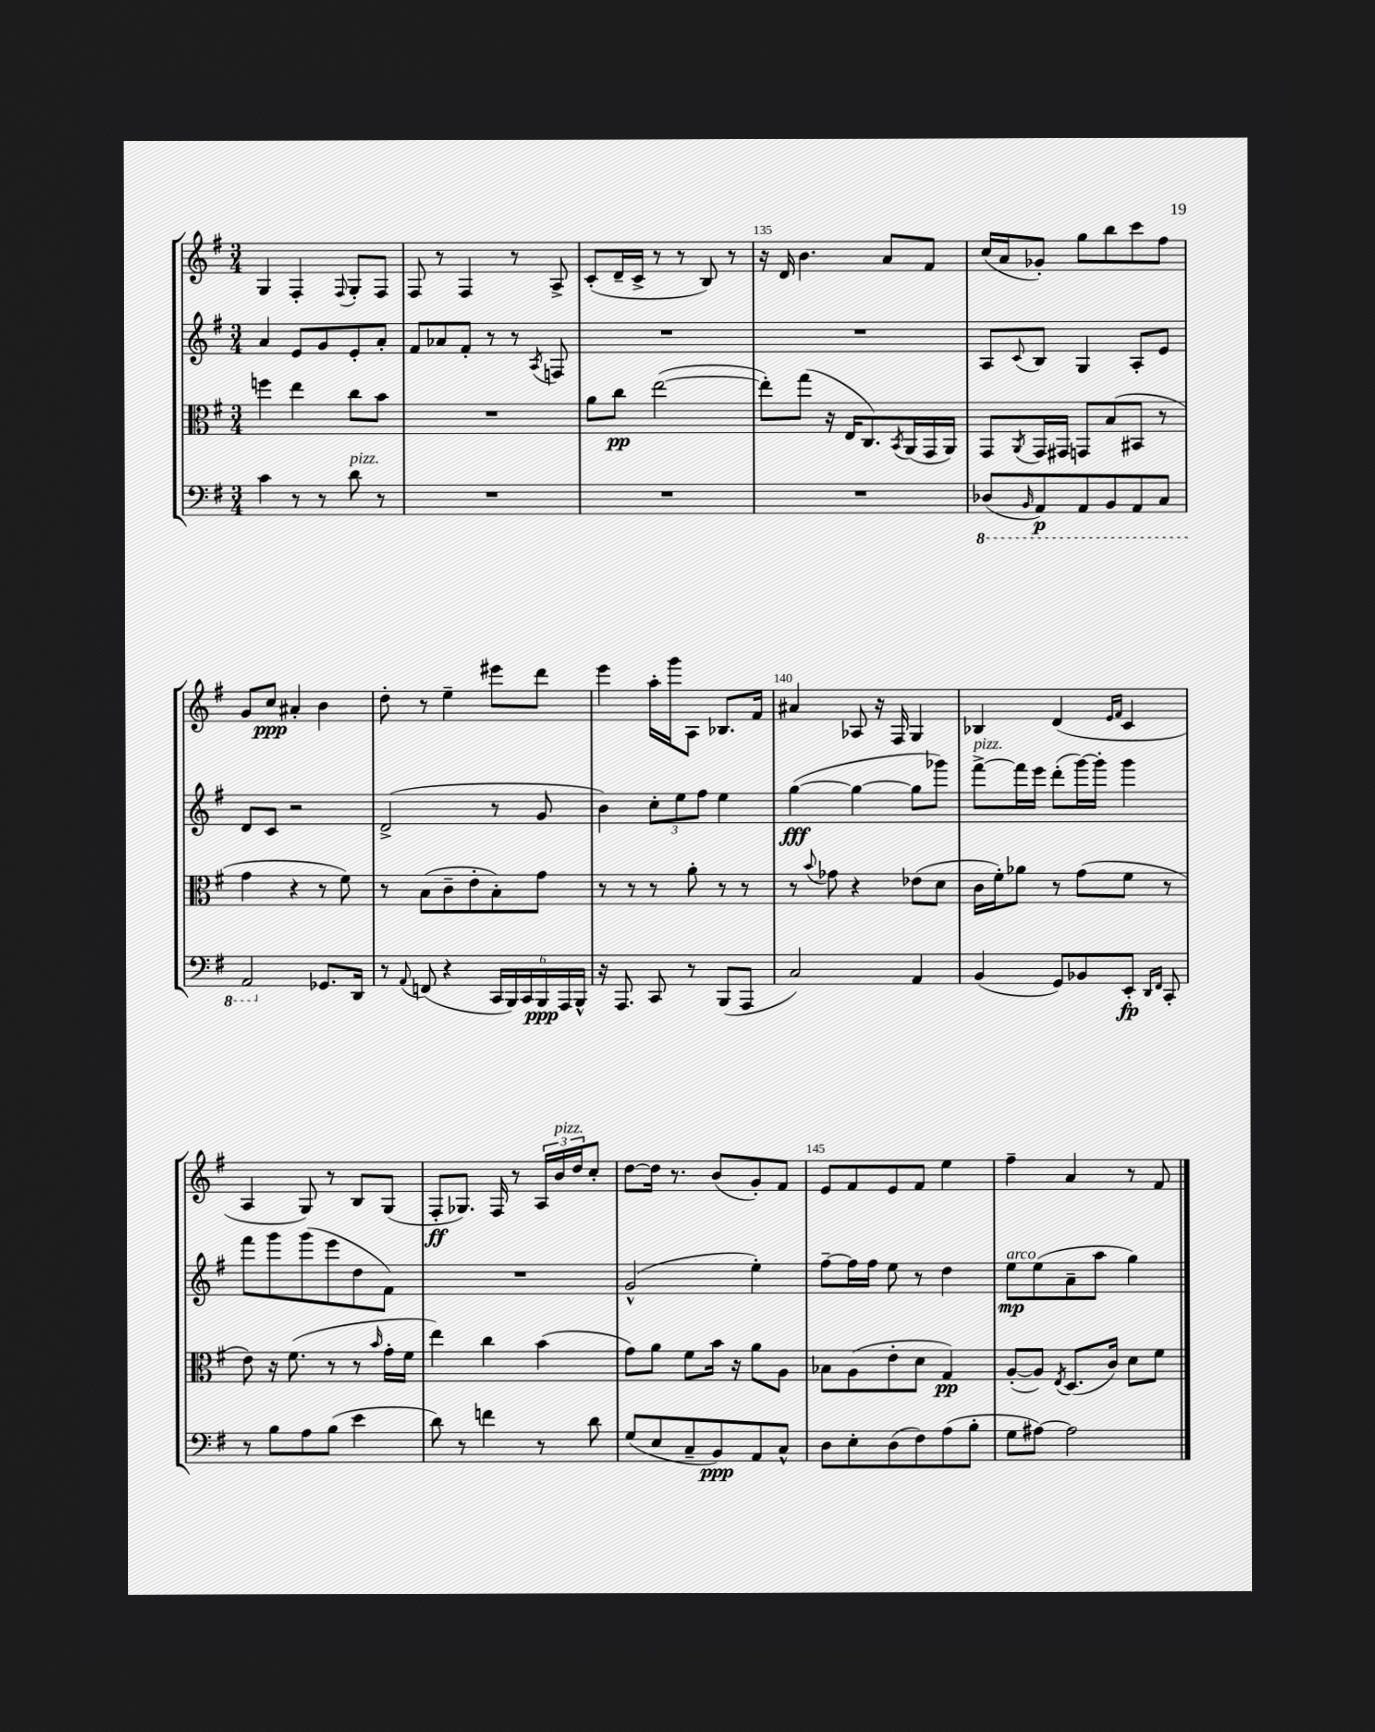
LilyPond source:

<<
\new StaffGroup <<
\new Staff = "s0" {
    \clef treble \key g \major \numericTimeSignature \time 3/4
    g4 fis4-. \appoggiatura { fis8 } g8-. fis8 |
    fis8 r8 fis4 r8 a8-> |
    c'8-.( d'16-- c'16-> r8 r8 b8) r8 |
    r16 d'16 b'4. a'8 fis'8 |
    c''16( a'16 ges'8-.) g''8 b''8 c'''8 fis''8 |
    g'8 c''8\ppp ais'4-. b'4 |
    d''8-. r8 e''4-- eis'''8 d'''8 |
    e'''4 a''16-. g'''16 a8 bes8. fis'16 |
    ais'4 aes8 r16 fis16 g4 |
    bes4 d'4( \grace { e'16 fis'16 } c'4 |
    a4 g8) r8 b8 g8( |
    fis8-.\ff ges8.) fis16 r8 \tuplet 3/2 { a16 b'16^\markup { \italic "pizz." } d''16 } c''8-. |
    d''8~ d''16 r8. b'8( g'8-.) fis'8 |
    e'8 fis'8 e'8 fis'8 e''4 |
    fis''4-- a'4 r8 fis'8 \bar "|." |
}
\new Staff = "s1" {
    \clef treble \key g \major \numericTimeSignature \time 3/4
    a'4 e'8 g'8 e'8-. a'8-. |
    fis'8 aes'8 fis'8-. r8 r8 \acciaccatura { a8 } f8 |
    R2. |
    R2. |
    a8 \appoggiatura { c'8 } b8 g4 a8-. e'8 |
    d'8 c'8 r2 |
    d'2->( r8 g'8 |
    b'4) \tuplet 3/2 { c''8-. e''8 fis''8 } e''4 |
    g''4~\fff( g''4~ g''8 ges'''8) |
    fis'''8~->^\markup { \italic "pizz." } fis'''16 e'''16 d'''8-.( g'''16~) g'''16-. g'''4 |
    fis'''8 g'''8 g'''8( e'''8 d''8 fis'8) |
    R2. |
    g'2-^( e''4-.) |
    fis''8~-- fis''16 fis''16 e''8 r8 d''4 |
    e''8\mp^\markup { \italic "arco" } e''8( a'8-- a''8 g''4) \bar "|." |
}
\new Staff = "s2" {
    \clef alto \key g \major \numericTimeSignature \time 3/4
    f''4 e''4 c''8 b'8 |
    R2. |
    a'8 c''8\pp e''2~( |
    e''8-.) g''8( r16 e16 c8.) \acciaccatura { b,8 } a,16( g,16 a,16) |
    g,8 \acciaccatura { a,8 } g,16 gis,16 g,8 b8( bis,8 r8 |
    g'4 r4 r8 fis'8) |
    r8 b8( c'8-- e'8-. b8-.) g'8 |
    r8 r8 r8 a'8-. r8 r8 |
    r8 \appoggiatura { b'8 } ges'8 r4 ees'8( d'8 |
    c'16 fis'16-.) aes'8 r8 g'8( fis'8 r8 |
    e'8) r16 fis'8.( r8 r8 \grace { b'16 } g'16-. fis'16 |
    e''4) c''4 b'4( |
    g'8) a'8 fis'8 b'16 r16 a'8 a8 |
    bes8 a8( e'8-. d'8 g4\pp) |
    a8~-.( a8) \acciaccatura { e8 } d8.( c'16) d'8 fis'8 \bar "|." |
}
\new Staff = "s3" {
    \clef bass \key g \major \numericTimeSignature \time 3/4
    c'4 r8 r8 d'8^\markup { \italic "pizz." } r8 |
    R2. |
    R2. |
    R2. |
    \ottava #-1 des,8( \grace { b,,16 } a,,8\p) a,,8 b,,8 a,,8 c,8 |
    a,,2 \ottava #0 ges,8. d,16 |
    r8 \appoggiatura { a,8 } f,8( r4 \tuplet 6/4 { c,16 b,,16) c,16 b,,16\ppp a,,16 b,,16-^ } |
    r16 a,,8. c,8 r8 b,,8( a,,8 |
    c2) a,4 |
    b,4( g,8) bes,8 e,8-.\fp \grace { d,16 fis,16 } c,8-. |
    r8 b8 a8 b8( e'4 |
    d'8) r8 f'4 r8 d'8 |
    g8( e8 c8-- b,8\ppp) a,8 c8-^ |
    d8 e8-. d8( fis8) a8( b8-. |
    g8 ais8~) ais2 \bar "|." |
}
>>
>>
\layout { \context { \Score currentBarNumber = #132 \override BarNumber.break-visibility = ##(#f #t #t) barNumberVisibility = #(every-nth-bar-number-visible 5) } }
